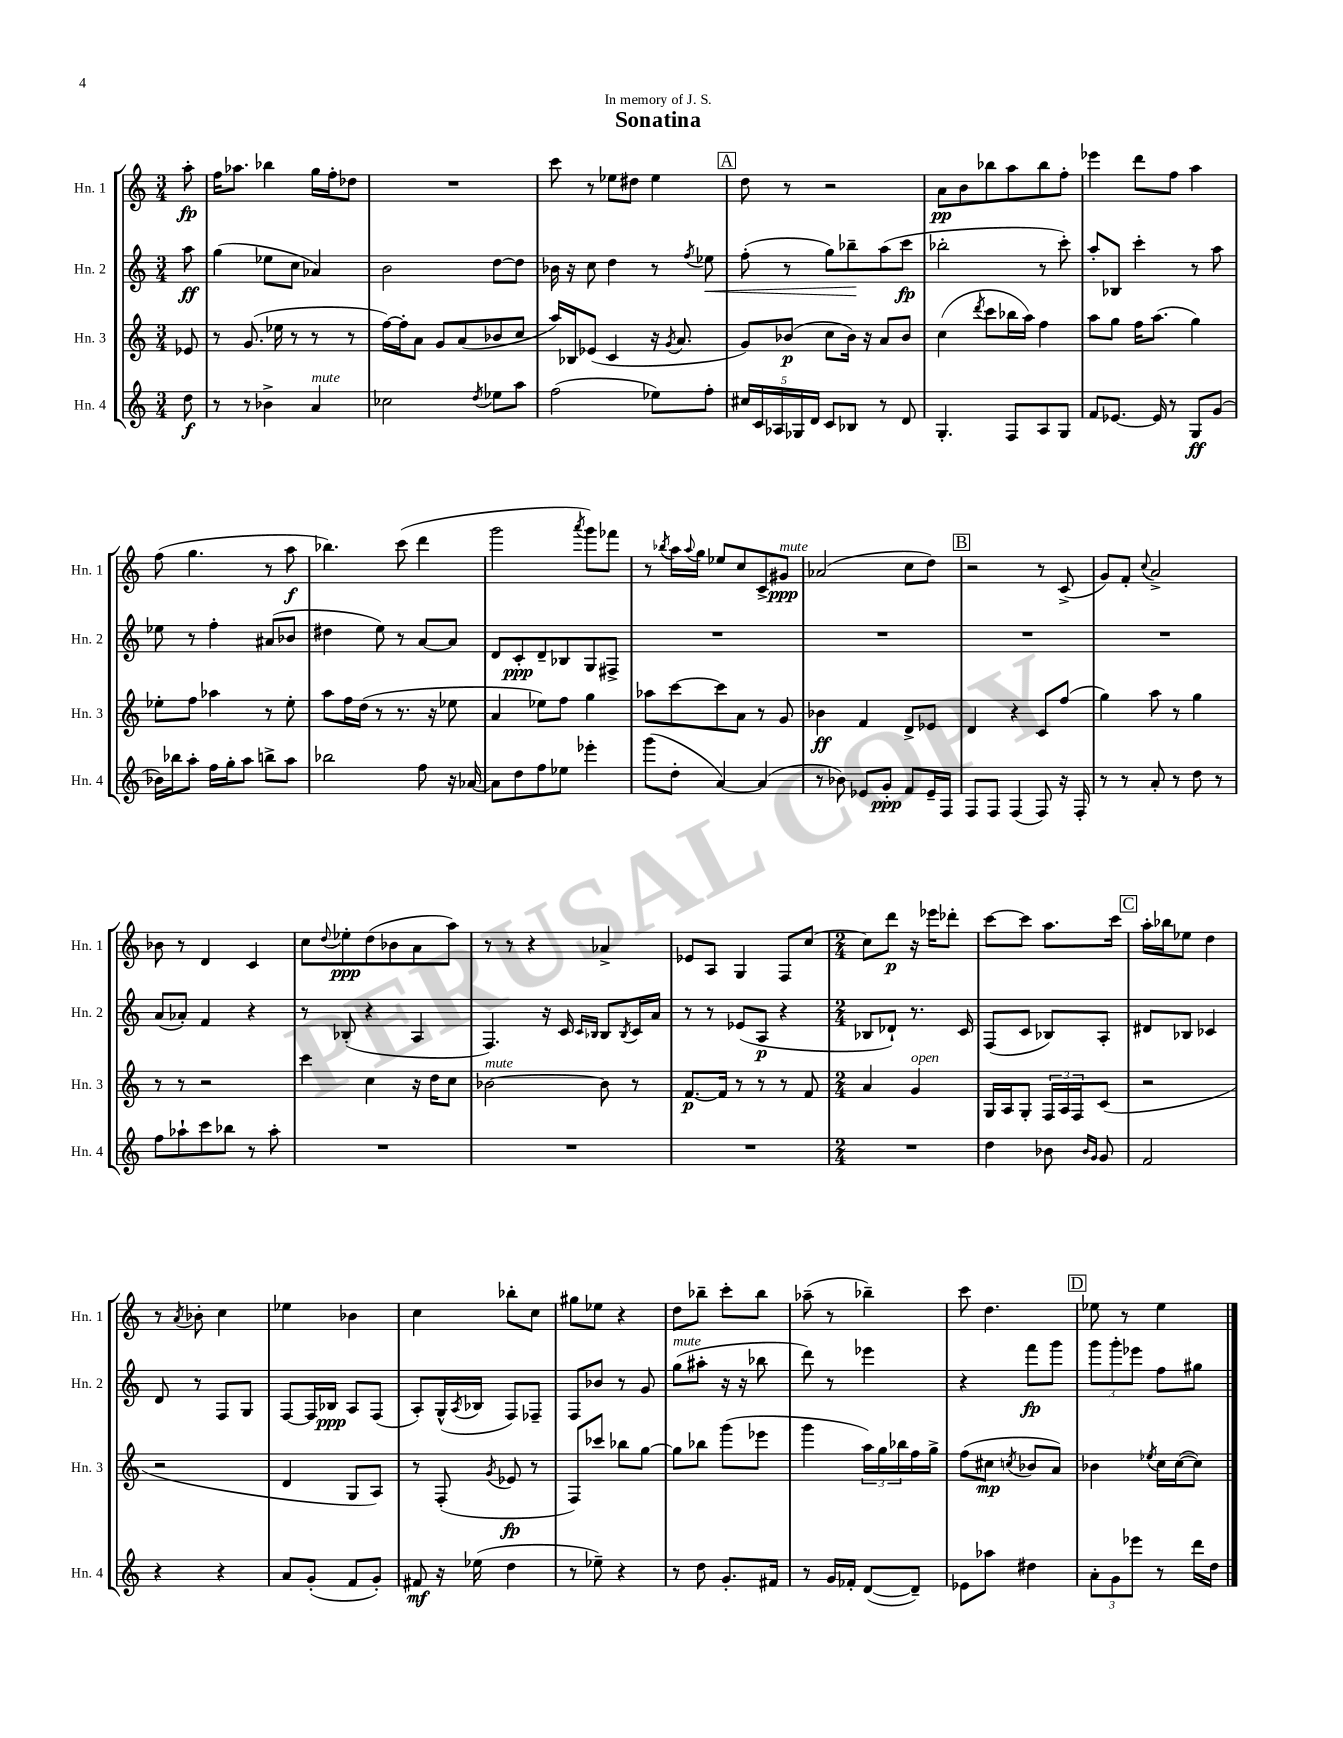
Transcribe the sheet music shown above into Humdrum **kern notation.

**kern	**kern	**kern	**kern
*staff4	*staff3	*staff2	*staff1
*clefG2	*clefG2	*clefG2	*clefG2
*k[]	*k[]	*k[]	*k[]
*M3/4	*M3/4	*M3/4	*M3/4
8dd	8e-	8aa	8aa'
=	=	=	=
8r	8r	(4gg	16ff
.	.	.	8.aa-
8r	(8.g	.	.
4b-^	.	8ee-	4bb-
.	16ee-	.	.
.	8r	8cc	.
4a	8r	4a-)	16gg
.	.	.	16ff'
.	8r	.	8dd-
=	=	=	=
2cc-	[16ff)	2b	2.r
.	16ff']	.	.
.	8a	.	.
.	8g	.	.
.	(8a	.	.
8qdd	.	.	.
8ee-	8b-	[8dd	.
8aa	8cc	8dd]	.
=	=	=	=
(2ff	16aa)	16b-	8ccc
.	16B-	16r	.
.	(8e-	8cc	8r
.	4c	4dd	8ee-
.	.	.	8dd#
8ee-)	16r	8r	4ee-
.	8qg	.	.
.	8.a	.	.
.	.	8qff	.
8ff'	.	8ee-	.
=	=	=	=
20cc#	8g)	(8ff'	8dd
20c	.	.	.
20A-	.	.	.
.	(8b-	8r	8r
20G-	.	.	.
20d	.	.	.
8c	8cc	8gg)	2r
8B-	16b-)	8bb-~	.
.	16r	.	.
8r	8a	(8aa	.
8d	8b-	8ccc	.
=	=	=	=
4.G'	(4cc	2bb-'	8a
.	.	.	8b
.	8qddd	.	.
.	8ccc	.	8bb-
8F	16bb-	.	8aa
.	16aa)	.	.
8A	4ff	8r	8bb-
8G	.	8ccc')	8ff'
=	=	=	=
8f	8aa	8aa'	4eee-
[8.e-	8gg	8B-	.
.	16ff	4ccc'	8ddd
16e-]	(8.aa	.	.
8r	.	.	8ff
8G	4gg)	8r	4aa
(8g	.	8aa	.
=	=	=	=
16b-)	8ee-'	8ee-	(8ff
16bb-	.	.	.
8aa'	8ff	8r	4.gg
16ff	4aa-	4ff'	.
16gg'	.	.	.
8aa	.	.	.
8bb^	8r	(8a#	8r
8aa	8ee-'	8b-	8aa
=	=	=	=
2bb-	8aa	4dd#	4.bb-)
.	16ff	.	.
.	(16dd	.	.
.	8r	8ee)	.
.	8.r	8r	(8ccc
8ff	.	[8a	4ddd
.	16r	.	.
16r	8ee-	8a]	.
[16a-	.	.	.
=	=	=	=
8a-]	4a	8d	2ggg
8dd	.	8c'	.
8ff	8ee-)	8d~	.
8ee-	8ff	8B-	.
.	.	.	8qaaa
4eee-'	4gg	8G	8ggg)
.	.	8F#^	8fff-
=	=	=	=
(8ggg	8aa-	2.r	8r
.	.	.	8qbb-
8dd'	[8ccc	.	16aa
.	.	.	8qqaa
.	.	.	16gg
[4a)	8ccc]	.	8ee-
.	8a	.	8cc
(4a]	8r	.	8c^
.	8g	.	8g#
=	=	=	=
8r	4b-	2.r	(2a-
8b-)	.	.	.
8e-	4f	.	.
8g'	.	.	.
8f	8d^	.	8cc
16e-~	8e-	.	8dd)
16F	.	.	.
=	=	=	=
8F	4d	2.r	2r
8F	.	.	.
(4F	4r	.	.
8F)	8c	.	8r
16r	(8ff	.	(8c^
16F'	.	.	.
=	=	=	=
8r	4gg)	2.r	8g)
8r	.	.	8f'
.	.	.	8qqcc
8a'	8aa	.	2a^
8r	8r	.	.
8dd	4gg	.	.
8r	.	.	.
=	=	=	=
8ff	8r	(8a	8b-
8aa-`	8r	8a-')	8r
8ccc	2r	4f	4d
8bb-	.	.	.
8r	.	4r	4c
8aa-'	.	.	.
=	=	=	=
2.r	4ccc	8r	8cc
.	.	.	8qqdd
.	.	(8B-'	8ee-'
.	4cc	4r	(8dd
.	.	.	8b-
.	16r	4A	8a
.	16dd	.	.
.	8cc	.	8aa)
=	=	=	=
2.r	[2b-	4.F)	8r
.	.	.	8r
.	.	.	4r
.	.	16r	.
.	.	16c	.
.	.	16qqc	.
.	.	16qqB-	.
.	8b-]	8B-	4a-^
.	.	8qB-	.
.	8r	16c	.
.	.	16a	.
=	=	=	=
2.r	[8.f	8r	8e-
.	.	8r	8A
.	16f]	.	.
.	8r	(8e-	4G
.	8r	8A	.
.	8r	4r	8F
.	8f	.	[8cc
=	=	=	=
*M2/4	*M2/4	*M2/4	*M2/4
2r	4a	8B-	8cc]
.	.	8d-`)	8ddd
.	4g	8.r	16r
.	.	.	16eee-
.	.	.	8ddd-'
.	.	16c	.
=	=	=	=
4dd	16G	(8F	[8ccc
.	16A	.	.
.	8G'	8c	8ccc]
8b-	24F	8B-)	8.aa
.	24A	.	.
.	24F	.	.
16qqb-	.	.	.
16qqg	.	.	.
8g	(8c	8A'	.
.	.	.	16ccc
=	=	=	=
2f	2r	8d#	16aa'
.	.	.	16bb-
.	.	8B-	8ee-
.	.	4c-	4dd
=	=	=	=
4r	2r	8d	8r
.	.	.	8qa
.	.	8r	8b-'
4r	.	8F	4cc
.	.	8G	.
=	=	=	=
8a	4d	[8F	4ee-
(8g'	.	16F]	.
.	.	16B-	.
8f	8G	8A	4b-
8g')	8A)	(8F	.
=	=	=	=
8f#	8r	8A')	4cc
16r	(8F'	(16G^^	.
.	.	8qA	.
(16ee-	.	16B-	.
.	8qg	.	.
4dd	8e-	8F)	8bb-'
.	8r	8F-~	8cc
=	=	=	=
8r	8F)	8F	8gg#
8ee-~)	8ccc-	8b-	8ee-
4r	8bb-	8r	4r
.	[8gg	8g	.
=	=	=	=
8r	8gg]	(8gg	8dd
8dd	8bb-	8aa#'	8bb-~
8.g'	(8ggg	16r	8ccc'
.	.	16r	.
.	8eee-	8bb-	8bb-
16f#	.	.	.
=	=	=	=
8r	4ggg	8ddd)	(8aa-~
16g	.	8r	8r
16f-'	.	.	.
([8d	24aa)	4eee-	4bb-~)
.	24gg	.	.
.	24bb-	.	.
8d~])	16ff	.	.
.	16gg^	.	.
=	=	=	=
8e-	(8ff	4r	8ccc
8aa-	8cc#	.	4.dd
.	8qcc	.	.
4dd#	8b-	8fff	.
.	8a)	8ggg	.
=	=	=	=
12a'	4b-	12ggg	8ee-
12g	.	12ggg'	.
.	.	.	8r
12eee-	.	12eee-	.
.	8qee-	.	.
8r	16cc	8ff	4ee-
.	([16cc	.	.
16ddd	8cc])	8gg#	.
16dd	.	.	.
==	==	==	==
*-	*-	*-	*-
